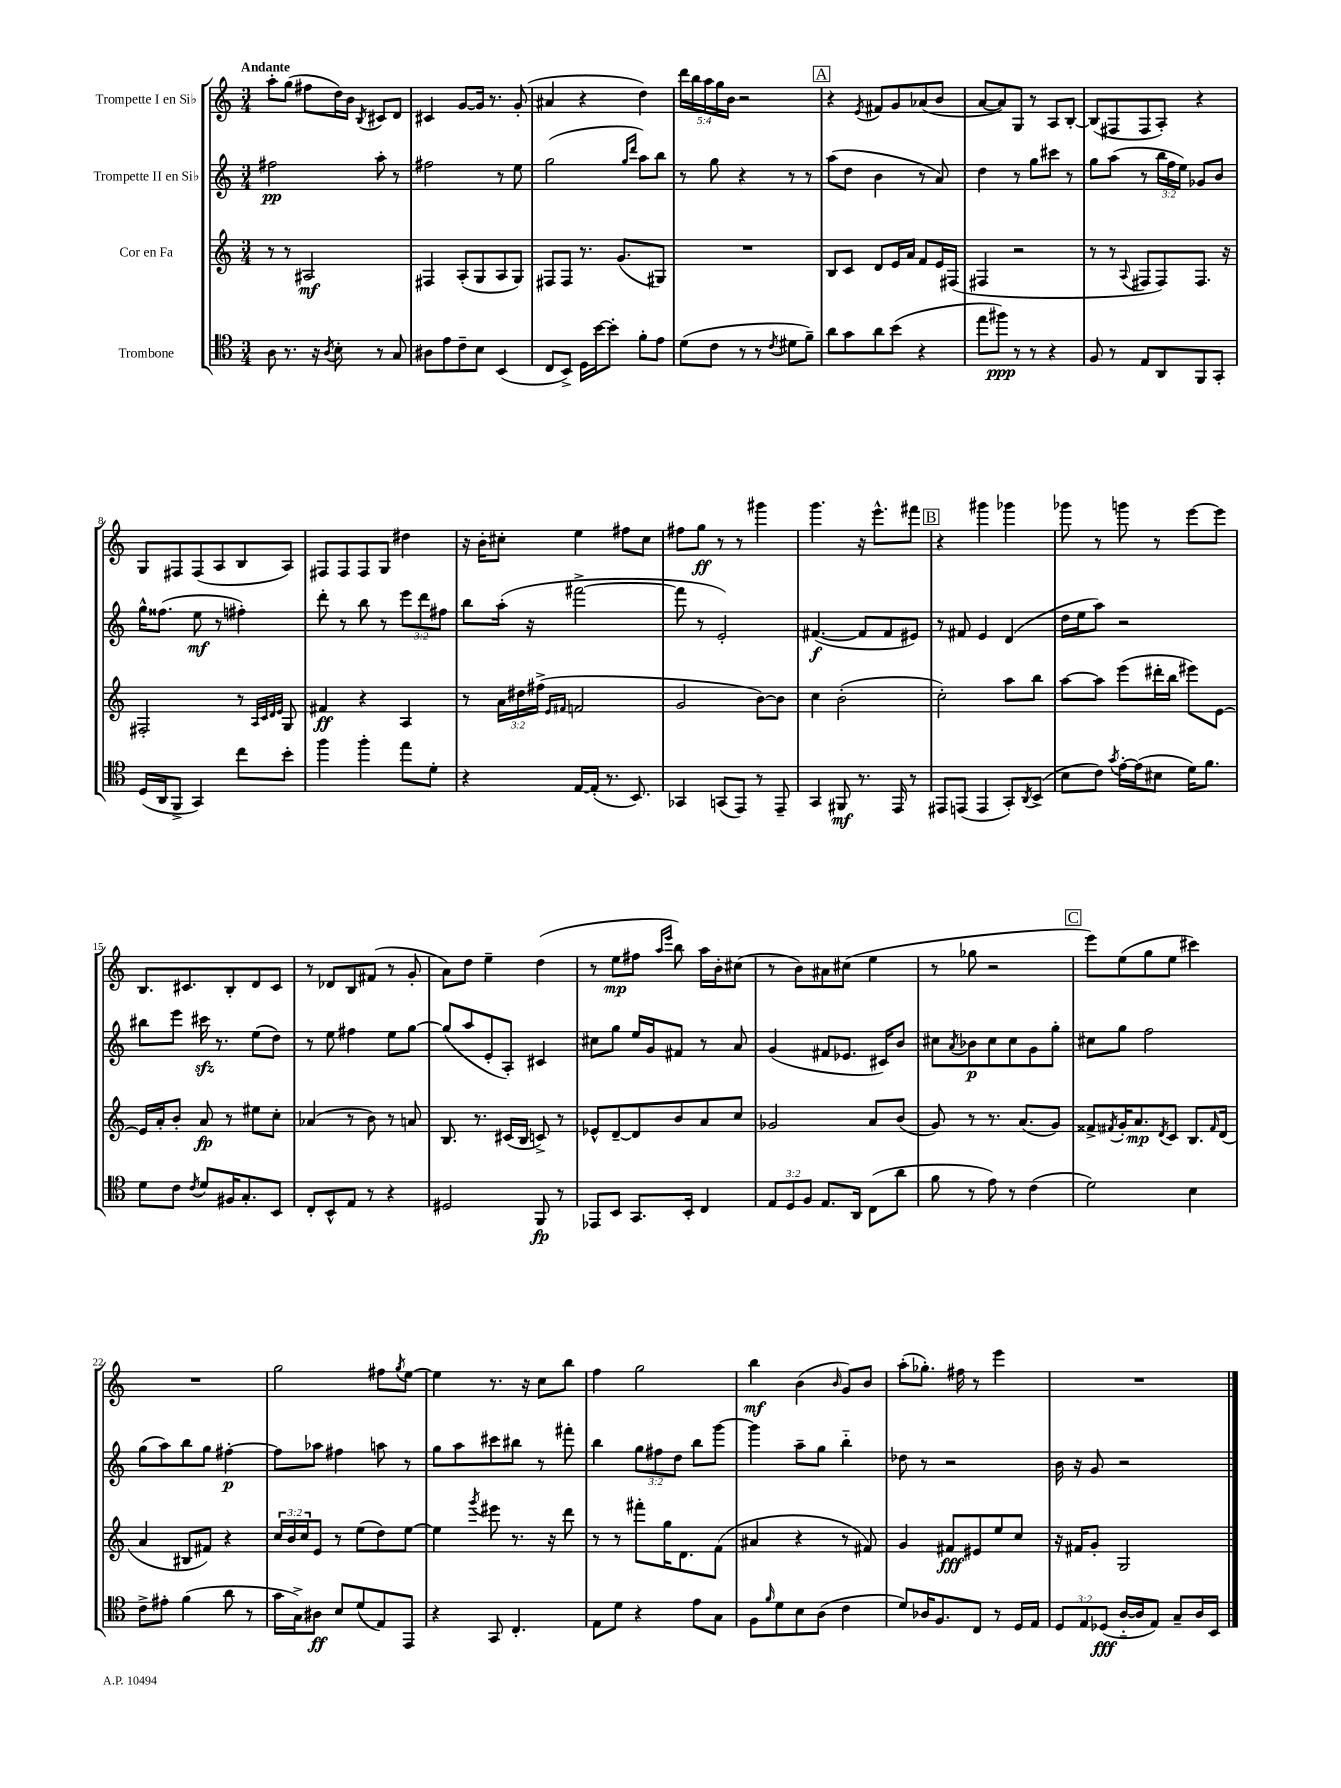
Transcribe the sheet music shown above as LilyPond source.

<<
\new StaffGroup <<
\new Staff = "s0" \with { instrumentName = "Trompette I en Sib" } {
    \clef treble \key c \major \numericTimeSignature \time 3/4 \override Staff.TupletNumber.text = #tuplet-number::calc-fraction-text \tempo "Andante"
    a''8-. g''8( fis''8 d''16) b'16 \acciaccatura { b8 } cis'8 d'8 |
    cis'4 g'8~ g'16 r8. g'8-.( |
    ais'4 r4 d''4) |
    \tuplet 5/4 { d'''16 b''16 a''16 g''16 b'16 } r2 |
    \mark \markup { \box "A" } r4 \acciaccatura { e'8 } fis'8 g'8 aes'8( b'8 |
    a'8~ a'8) g8 r8 a8 b8~-. |
    b8( fis8 fis8 a8-.) r4 |
    g8 fis8 fis8( a8 b8 a8) |
    fis8 fis8 fis8 g8 dis''4 |
    r16 b'16-. cis''8-. e''4 fis''8 cis''8 |
    fis''8 g''8\ff r8 r8 gis'''4 |
    g'''4. r16 e'''8.-^ fis'''8 |
    \mark \markup { \box "B" } r4 gis'''4 ges'''4 |
    ges'''8 r8 g'''8 r8 e'''8~ e'''8 |
    b8. cis'8. b8-. d'8 cis'8 |
    r8 des'8 b8 fis'8( r8 g'8-. |
    a'8) d''8 e''4-- d''4( |
    r8 e''8\mp fis''8 \grace { a''16 e'''16 } b''8) a''16 b'16-. cis''8( |
    r8 b'8) ais'8 cis''8( e''4 |
    r8 ges''8 r2 |
    \mark \markup { \box "C" } e'''8) e''8( g''8 e''8 cis'''4) |
    R2. |
    g''2 fis''8 \acciaccatura { g''8 } e''8~ |
    e''4 r8. r16 c''8 b''8 |
    f''4 g''2 |
    b''4\mf b'4( \grace { b'16 } g'8) b'8 |
    a''8-.( ges''8.-.) fis''16 r8 e'''4 |
    R2. \bar "|." |
}
\new Staff = "s1" \with { instrumentName = "Trompette II en Sib" } {
    \clef treble \key c \major \numericTimeSignature \time 3/4 \override Staff.TupletNumber.text = #tuplet-number::calc-fraction-text
    fis''2\pp a''8-. r8 |
    fis''2 r8 e''8 |
    g''2( \grace { g''16 d'''16 } a''8) b''8 |
    r8 g''8 r4 r8 r8 |
    \mark \markup { \box "A" } a''8( d''8 b'4 r8 a'8) |
    d''4 r8 g''8 cis'''8 r8 |
    g''8 a''8( r8 \tuplet 3/2 { b''16 f''16 e''16) } ges'8 b'8 |
    g''16-^ fisis''8.( e''8\mf r8 fis''4-.) |
    d'''8-. r8 b''8 r8 \tuplet 3/2 { e'''8 d'''8 fis''8 } |
    b''8 a''16-.( r16 fis'''2~-> |
    fis'''8 r8 e'2-.) |
    fis'4.~\f( fis'8 fis'8 eis'8) |
    \mark \markup { \box "B" } r8 fis'8 e'4 d'4( |
    d''16 e''16 a''8) r2 |
    bis''8 e'''8 cis'''16\sfz r8. e''8( d''8) |
    r8 e''8 fis''4 e''8 g''8~ |
    g''8( a''8 e'8-. a8-.) cis'4 |
    cis''8 g''8 e''16 g'16 fis'8 r8 a'8 |
    g'4( fis'8 ees'8. cis'16) b'8 |
    cis''8 \acciaccatura { a'8 } bes'8\p cis''8 cis''8 g'8 g''8-. |
    \mark \markup { \box "C" } cis''8 g''8 f''2 |
    g''8( a''8) b''8 g''8 fis''4~-.\p |
    fis''8 aes''8 fis''4 a''8 r8 |
    g''8 a''8 cis'''8 bis''8 r8 fis'''8-. |
    b''4 \tuplet 3/2 { g''8 fis''8 d''8 } b''8 g'''8~ |
    g'''4 a''8-- g''8 b''4-_ |
    des''8 r8 r2 |
    b'16 r16 g'8 r2 \bar "|." |
}
\new Staff = "s2" \with { instrumentName = "Cor en Fa" } {
    \clef treble \key c \major \numericTimeSignature \time 3/4 \override Staff.TupletNumber.text = #tuplet-number::calc-fraction-text
    r8 r8 ais2\mf |
    fis4 a8-.( g8 a8 g8) |
    fis8 fis8 r8. g'8.( gis8) |
    R2. |
    \mark \markup { \box "A" } b8 c'8 d'8 e'16 a'16 f'8 e'16 fis16( |
    fis4 r2 |
    r8 r8 \appoggiatura { a8 } fis8 fis8) fis8. r16 |
    fis2-. r8 \grace { a32 c'32 d'32 e'32 } g8 |
    fis'4\ff r4 a4 |
    r8 \tuplet 3/2 { a'16 dis''16 fis''16->( } \grace { e'16 fis'16 } f'2 |
    g'2 b'8~) b'8 |
    c''4 b'2-.( |
    \mark \markup { \box "B" } c''2-.) a''8 b''8 |
    a''8~ a''8 e'''8( dis'''16-. b''16 eis'''8) e'8~ |
    e'16 a'16-. b'8-. a'8\fp r8 eis''8 c''8-. |
    aes'4( r8 b'8) r8 a'8 |
    b8. r8. cis'16( b16 c'8->) r8 |
    ees'8-^ d'8~-- d'8 b'8 a'8 c''8 |
    ges'2 a'8 b'8( |
    g'8) r8 r8. a'8.( g'8) |
    \mark \markup { \box "C" } fisis'8-> \acciaccatura { fis'8 } g'16-. a'8.\mp \acciaccatura { d'8 } c'8 b8. \grace { fis'16 } d'16( |
    a'4 bis8 fis'8) r4 |
    \tuplet 3/2 { c''16 b'16 c''16 } e'8 r8 e''8( d''8) e''8~ |
    e''4 \acciaccatura { g'''8 } eis'''8 r8. r16 d'''8 |
    r8 r8 fis'''8-. g''16 d'8. f'8( |
    ais'4 r4 r8 fis'8) |
    g'4 fis'8\fff eis'8 e''8 c''8 |
    r16 fis'16 g'8-. g2 \bar "|." |
}
\new Staff = "s3" \with { instrumentName = "Trombone" } {
    \clef tenor \key c \major \numericTimeSignature \time 3/4 \override Staff.TupletNumber.text = #tuplet-number::calc-fraction-text
    a8 r8. r16 \acciaccatura { a8 } b8-. r8 g8 |
    ais8 e'8 c'8-- b8 b,4( |
    c8 b,8->) d16 b'16~ b'8-. f'8-. e'8 |
    d'8( c'8 r8 r8 \acciaccatura { c'8 } dis'8 f'8--) |
    \mark \markup { \box "A" } a'8 g'8 a'8 b'8( r4 |
    e''8 fis''8\ppp) r8 r8 r4 |
    f8 r8 e8 a,8 f,8 g,8-. |
    d16( a,16 f,8-> g,4) c''8 b'8-. |
    f''4 f''4-. e''8 d'8-. |
    r4 e16~ e16-.( r8. b,8.) |
    ges,4 g,8( e,8) r8 e,8-- |
    g,4 fis,8\mf r8. e,16 r8 |
    \mark \markup { \box "B" } eis,8 e,8( e,4 g,8-.) \acciaccatura { a,8 } b,8->( |
    b8 c'8) \acciaccatura { g'8 } e'16~-. e'16( bis8 d'16) f'8. |
    d'8 c'8 \acciaccatura { c'8 } d'8 fis16 g8.-. b,8 |
    c8-. b,8-^ e8 r8 r4 |
    dis2 f,8\fp r8 |
    ees,8 b,8 g,8. b,16-. c4 |
    \tuplet 3/2 { e8 d8 f8 } e8. a,16 c8( a'8 |
    f'8 r8 e'8) r8 c'4( |
    \mark \markup { \box "C" } d'2) b4 |
    c'8-> eis'8-. f'4( a'8 r8 |
    g'16 g16->) ais8\ff b8 d'8( e8) e,8 |
    r4 g,8 c4.-. |
    e8 d'8 r4 e'8 g8 |
    f8 \grace { f'16 } d'8 b8 a8( c'4 |
    d'8) aes16 f8. c8 r8 d16 e16 |
    \tuplet 3/2 { d8 e8 des8\fff( } a16~-_ a16 e8) g8-- a16 b,16 \bar "|." |
}
>>
>>
